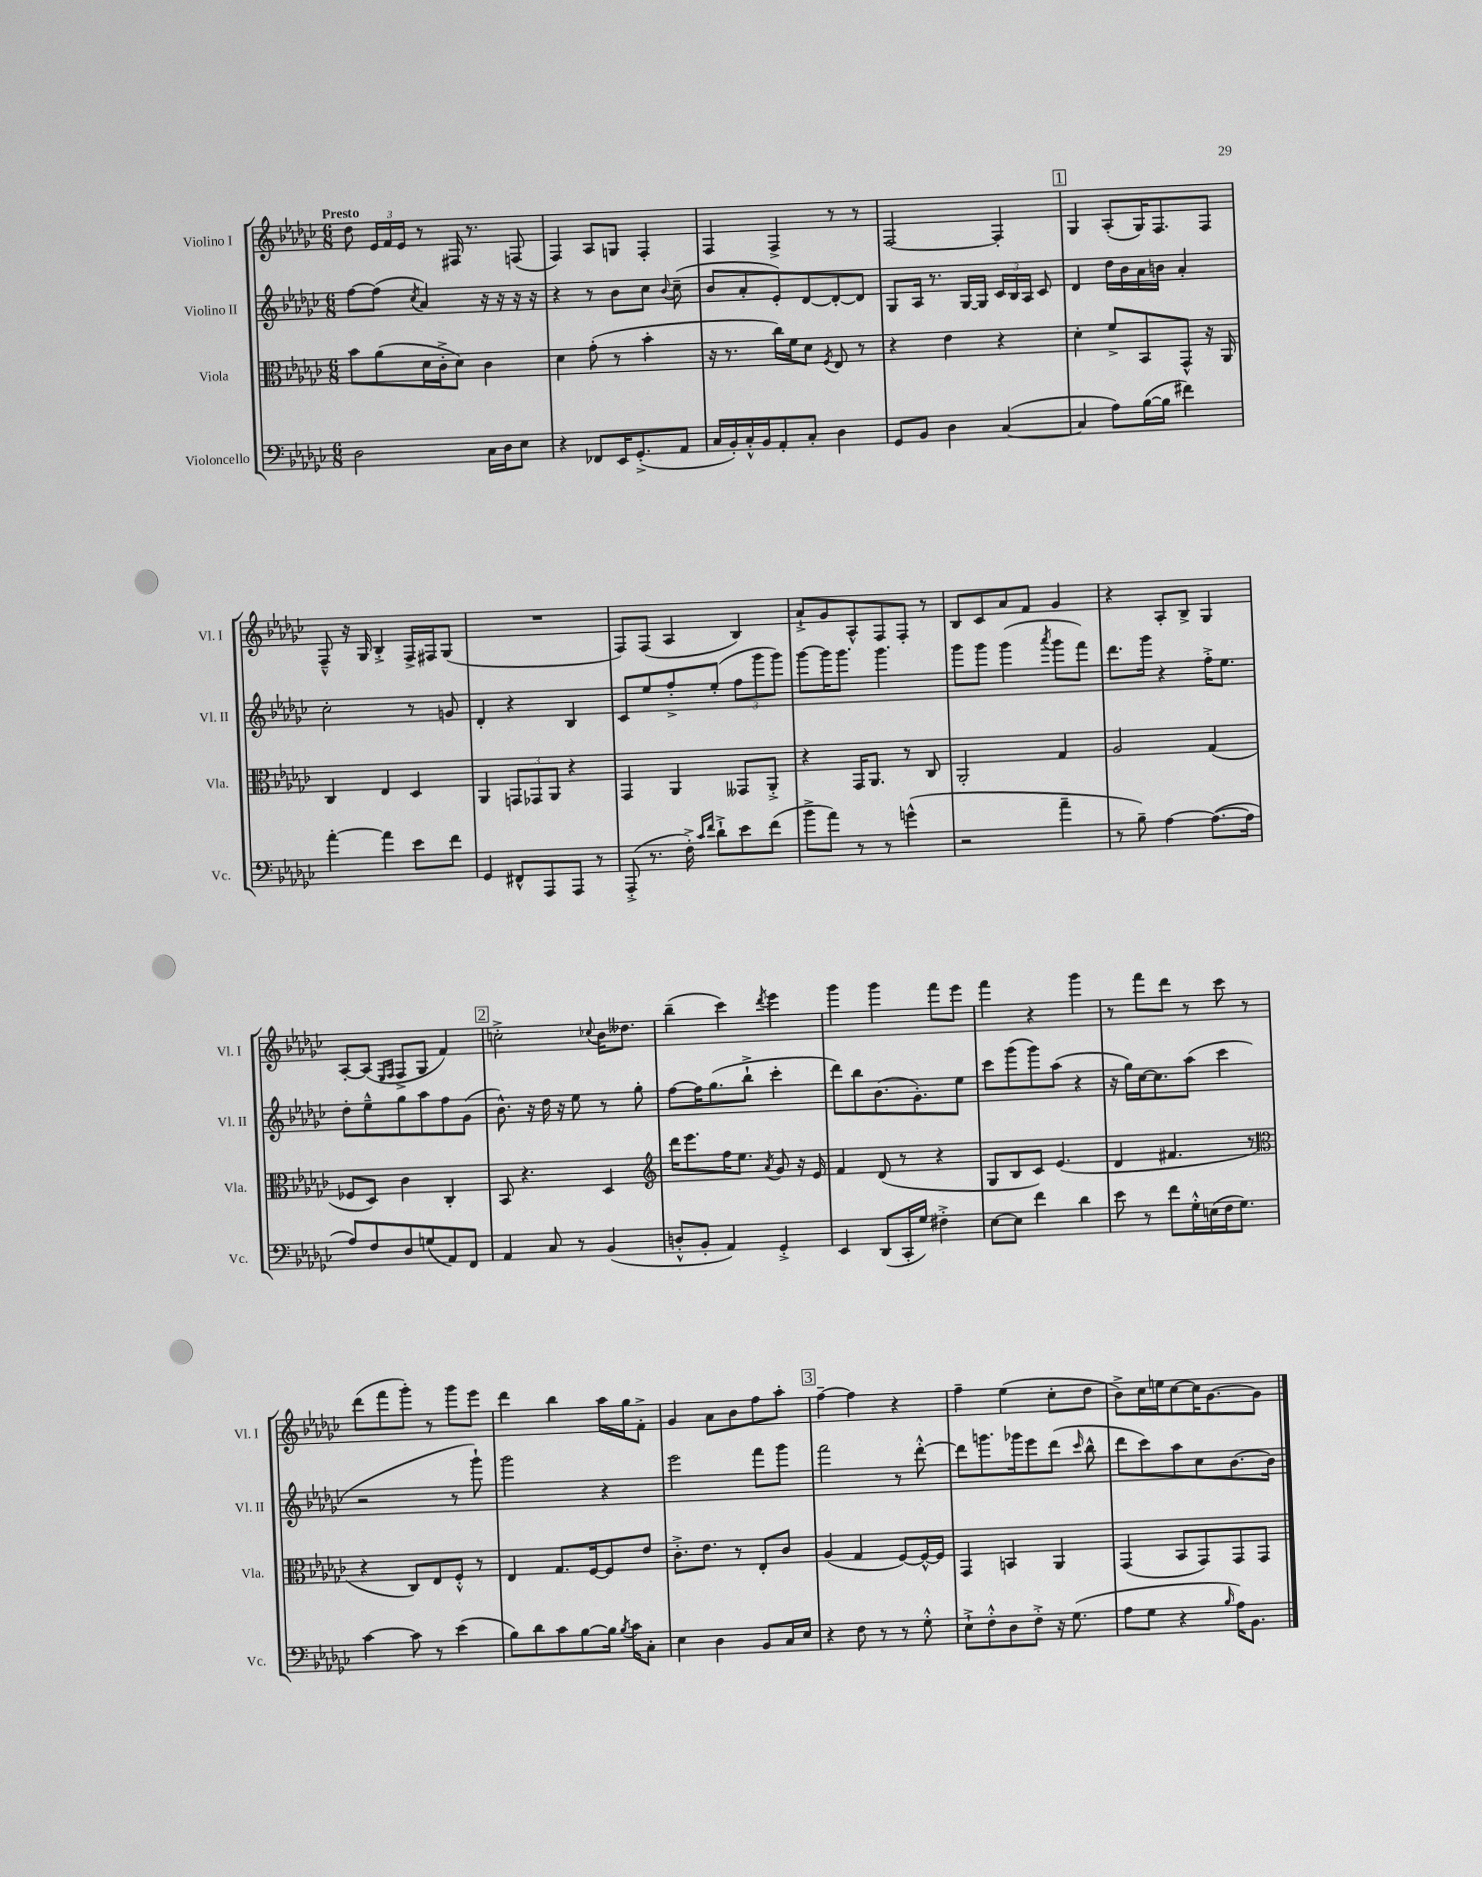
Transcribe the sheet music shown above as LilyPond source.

<<
\new StaffGroup <<
\new Staff = "s0" \with { instrumentName = "Violino I" shortInstrumentName = "Vl. I" } {
    \clef treble \key ges \major \numericTimeSignature \time 6/8 \tempo "Presto"
    \autoBeamOff des''8 \tuplet 3/2 { ees'16[ f'16 ees'16] } r8 fis16 r8. f8( |
    f4) aes8[ g8] f4-. |
    f4 f4-> r8 r8 |
    f2~ f4-. |
    \mark \markup { \box "1" } ges4 aes8[-.( ges16) f8. f8] |
    f8---^ r16 ges16 bes4-.-> f16[-> fis16 ges8]( |
    R2. |
    f8[) f8]( aes4 bes4) |
    aes'8[-!-> ges'8 aes8-^ f8 f8]-. r8 |
    bes8[ ces'8 aes'8 f'8] ges'4 |
    r4 aes8[-. bes8]-> ges4 |
    aes8[~-. aes8]( \grace { ees16[ f16] } f8[-> ges8] f'4) |
    \mark \markup { \box "2" } c''2-.-> \appoggiatura { ces''8 } bes'16[ deses''8.] |
    bes''4--( ces'''4) \acciaccatura { des'''8 } ees'''4 |
    ges'''4 ges'''4 f'''8[ ees'''8] |
    f'''4 r4 ges'''4 |
    r8 f'''8[ des'''8] r8 ces'''8 r8 |
    des'''8[( f'''8 ges'''8]-.) r8 ges'''8[ ees'''8] |
    des'''4 bes''4 aes''16[ ges''16 f'8]-.-> |
    ges'4 aes'8[ bes'8 f''8 aes''8]-. |
    \mark \markup { \box "3" } f''4~-- f''4 r4 |
    f''4-- ees''4( ces''8[-. des''8] |
    bes'8[->) ces''16 e''16 ces''8~ ces''16 ges'8.~ ges'8] \bar "|." |
}
\new Staff = "s1" \with { instrumentName = "Violino II" shortInstrumentName = "Vl. II" } {
    \clef treble \key ges \major \numericTimeSignature \time 6/8
    \autoBeamOff f''8[~ f''8]( \acciaccatura { ces''8 } aes'4) r16 r16 r16 r16 |
    r4 r8 bes'8[ ces''8] \appoggiatura { bes'8 } ces''8--( |
    bes'8[ aes'8-. ees'8-.) des'8~ des'8~-. des'8] |
    ges8[ aes16] r8. ges16[~ ges16] \tuplet 3/2 { ces'16[ bes16 aes16] } ces'8 |
    \mark \markup { \box "1" } des'4 des''16[ bes'16 aes'16 b'16] aes'4-. |
    ces''2-. r8 g'8 |
    des'4-. r4 bes4 |
    ces'8[ ees''8 f''8-.-> ees''8]-.( \tuplet 3/2 { f''8[ ges'''8 ges'''8]) } |
    ges'''8[~ ges'''16 ges'''8.] ges'''4. |
    ges'''8[ ges'''8] ges'''4( \acciaccatura { aes'''8 } ges'''8[ f'''8]) |
    des'''8.[ ges'''16] r4 f''16[-.-> ees''8.] |
    des''8[-. ees''8---^ ges''8 aes''8 f''8 ges'8]( |
    \mark \markup { \box "2" } bes'8.-^) r16 des''16 r16 ees''8 r8 ges''8-. |
    f''8[~ f''16 ges''8.( bes''8]-!-> ces'''4-. |
    des'''8[) bes''8 bes'8.( ges'8.-.) ees''8] |
    ces'''8[ ges'''8( ges'''8) aes''8]( r4 |
    r16 ges''16[) ces''16~ ces''8. aes''8]( ces'''4 |
    r2 r8 ges'''8-!) |
    ges'''2 r4 |
    ees'''2 f'''8[ ges'''8] |
    \mark \markup { \box "3" } f'''2 r8 des'''8~-.-^ |
    des'''8[ g'''8. ges'''16 ees'''8 des'''8]( \grace { ces'''16 } bes''8-^ |
    des'''8[ ces'''8) aes''8 ces''8 bes'8.~ bes'16] \bar "|." |
}
\new Staff = "s2" \with { instrumentName = "Viola" shortInstrumentName = "Vla." } {
    \clef alto \key ges \major \numericTimeSignature \time 6/8
    \autoBeamOff bes'8[ aes'8( des'16 ces'16-.-> des'8]) ces'4 |
    des'4 ges'8-.( r8 bes'4-. |
    r16 r8. ces''16[) f'16 des'8] \acciaccatura { f8 } ees8 r8 |
    r4 ees'4 r4 |
    \mark \markup { \box "1" } des'4-. f'8[-> bes,8 ges,8]-^ r16 aes,16 |
    ces4 ees4 des4 |
    aes,4 \tuplet 3/2 { g,8[ ges,8 aes,8] } r4 |
    ges,4 aes,4 geses,8[ aes,8]-.-> |
    r4 ges,16[ aes,8.] r8 ces8 |
    aes,2-. ges4 |
    aes2 ges4( |
    fes8[ des8]) ces'4 ces4-. |
    \mark \markup { \box "2" } bes,8 r4. des4 |
    \clef treble des'''16[ ees'''8. f''16 ees''8.] \acciaccatura { aes'8 } ges'8 r16 ees'16 |
    f'4 des'8( r8 r4 |
    ges8[ bes8 ces'8]) ees'4.( |
    des'4 fis'4. r8 |
    \clef alto r4 ces8[) ees8 f8]-.-^ r8 |
    ees4 ges8.[ f16~ f8 ees'8] |
    ces'8.[-.-> ees'8.] r8 ees8[-. ces'8] |
    \mark \markup { \box "3" } aes4( ges4 f8[~) f16~-^ f16] |
    ges,4 b,4 aes,4 |
    ges,4( bes,8[ ges,8) ges,8 ges,8] \bar "|." |
}
\new Staff = "s3" \with { instrumentName = "Violoncello" shortInstrumentName = "Vc." } {
    \clef bass \key ges \major \numericTimeSignature \time 6/8
    \autoBeamOff des2 ces16[ des16 ees8] |
    r4 fes,8[ ees,16 ges,8.-.->( aes,8] |
    ces16[ bes,16-.) ces16-.-^ bes,16 aes,8-. ces8]-. des4 |
    ges,8[ bes,8] des4 ces4~( |
    \mark \markup { \box "1" } ces4 aes8[) bes16~( bes16] fis'4) |
    aes'4~-. aes'4 ees'8[ f'8] |
    ges,4 fis,8[-^ aes,,8 aes,,8] r8 |
    aes,,8-.->( r8. f16-.->) \grace { ces'16[ f'16] } des'8[-!-> ees'8 f'8]( |
    bes'8[-> aes'8]) r8 r8 g'4-^( |
    r2 aes'4-- |
    r8 bes8--) aes4~ aes8.[~( aes16] |
    aes8[) f8 des8 g8( aes,8) f,8] |
    \mark \markup { \box "2" } aes,4 ces8 r8 bes,4( |
    d8[-.-^ bes,8]-. aes,4) ges,4-.-> |
    ees,4 des,8[( ces,16-. ges16]) fis4-.-> |
    ees8[~ ees8] f'4 des'4 |
    ees'8 r8 f'8[ ges16-.-^ e16( f16 ges8.]) |
    ces'4~ ces'8 r8 ees'4( |
    bes8[) des'8 ces'8 bes8~ bes16] \acciaccatura { bes8 } ces'16[ ces8]-. |
    ees4 des4 bes,8[ ces16 ees16] |
    \mark \markup { \box "3" } r4 f8 r8 r8 ges8-.-^ |
    ees8[-!-> f8-.-^ des8 f8]-.-> r16 ges8.( |
    aes8[ ges8] r4 \grace { bes16 } aes16[) bes,8.] \bar "|." |
}
>>
>>
\layout { \context { \Score \remove "Bar_number_engraver" } }
